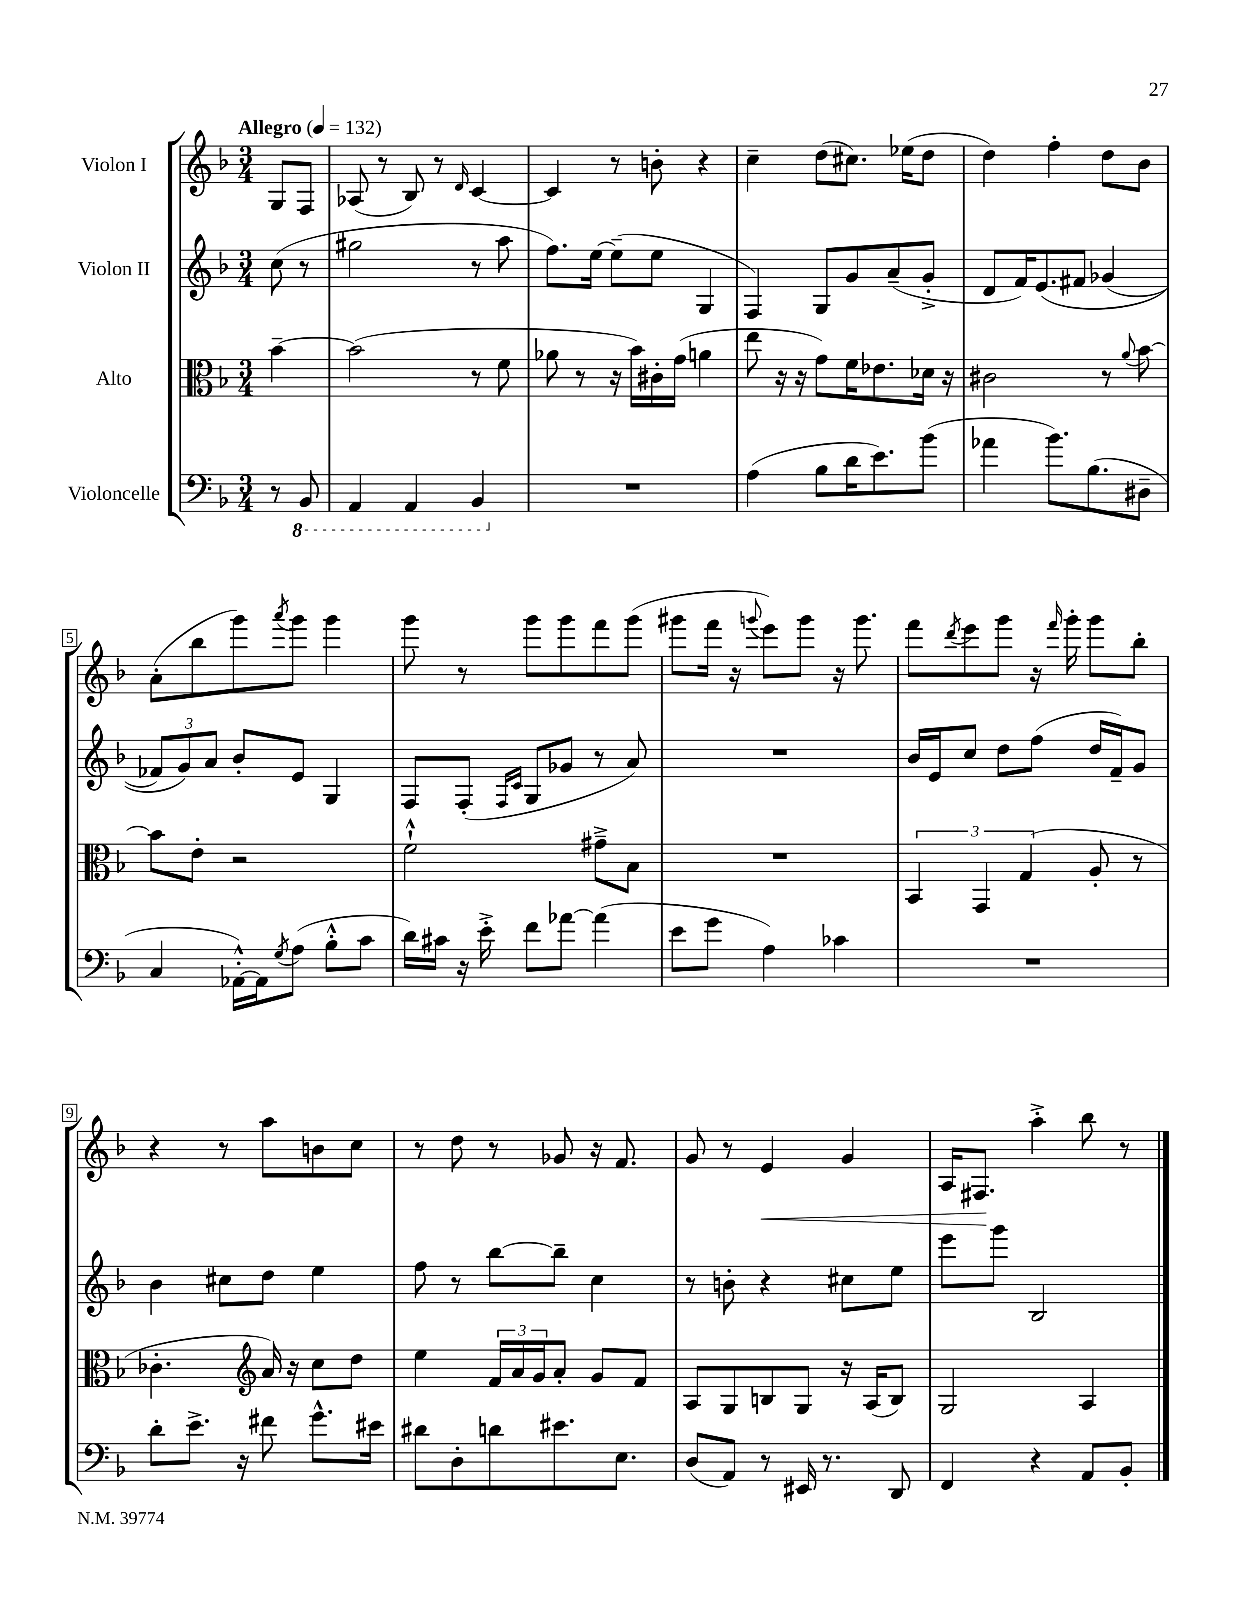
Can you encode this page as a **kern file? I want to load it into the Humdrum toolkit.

**kern	**kern	**kern	**kern	**dynam
*part4	*part3	*part2	*part1	*part1
*staff4	*staff3	*staff2	*staff1	*staff1
*I"Violoncelle	*I"Alto	*I"Violon II	*I"Violon I	*
*clefF4	*clefC3	*clefG2	*clefG2	*
*k[b-]	*k[b-]	*k[b-]	*k[b-]	*
*M3/4	*M3/4	*M3/4	*M3/4	*
*MM132	*MM132	*MM132	*MM132	*
=	=	=	=	=
!	!	!	!LO:TX:a:B:t=Allegro	!
8r	[4b-~\	(8cc\	8G/L	.
*8ba	*	*	*	*
8BBB-/	.	8r	8F/J	.
=1	=1	=1	=1	=1
4AAA/	(2b-\]	2gg#X\	(8A-X/	.
.	.	.	8r	.
4AAA/	.	.	8B-/)	.
.	.	.	8r	.
.	.	.	16qqd/	.
4BBB-/	8r	8r	[4c/	.
.	8f\	8aa\	.	.
=2	=2	=2	=2	=2
*X8ba	*	*	*	*
2.r	8a-X\	8.ff\L)	4c/]	.
.	8r	.	.	.
.	.	[16ee\Jk	.	.
.	16r	(8ee~\L]	8r	.
.	16b-\LL)	.	.	.
.	16c#X'\	8ee\J	8bn'\	.
.	(16g\JJ	.	.	.
.	4an\	4G/	4r	.
=3	=3	=3	=3	=3
(4A\	8ee\	4F/)	4cc~\	.
.	16r	.	.	.
.	16r	.	.	.
8B-\L	8g\L)	8G/L	(8dd\L	.
16d\K	16f\K	8g/	8.cc#X\J)	.
8.e\)	8.e-X\	.	.	.
.	.	(8a~/	.	.
.	.	.	(16ee-X\KL	.
(8b-\J	16d-X\Jk	8g'^/J	8dd\J	.
.	16r	.	.	.
=4	=4	=4	=4	=4
4a-X\	2c#X\	8d/L	4dd\)	.
.	.	16f/K)	.	.
.	.	(8.e/	.	.
8.b-\L)	.	.	4ff'\	.
.	.	8f#X/J	.	.
(8.B-\	.	.	.	.
.	8r	(4g-X/	8dd\L	.
.	8qqa/	.	.	.
8D#X~\J	[8b-\	.	8b-\J	.
!!LO:LB:g=z
=5	=5	=5	=5	=5
4C/	8b-\L]	12f-X/L)	(8a'\L	.
.	.	12g/)	.	.
.	8e'\J	.	8bb-\	.
.	.	12a/J	.	.
[16AA-X'^^\LL)	2r	8b-'/L	8ggg\)	.
16AA-\J]	.	.	.	.
8qG/	.	.	8qaaa/	.
(8A\J	.	8e/J	8ggg\J	.
8B-'^^\L	.	4G/	4ggg\	.
8c\J	.	.	.	.
=6	=6	=6	=6	=6
16d\LL)	2f`^^\	8F/L	8ggg\	.
16c#X\JJ	.	.	.	.
16r	.	(8F'/J	8r	.
16e'^\	.	.	.	.
.	.	16qqF/LL	.	.
.	.	16qqc/JJ	.	.
8f\L	.	8G/L	8ggg\L	.
[8a-X\J	.	8g-X/J	8ggg\	.
(4a-\]	8g#X~^\L	8r	8fff\	.
.	8B-\J	8a/)	(8ggg\J	.
=7	=7	=7	=7	=7
8e\L	2.r	2.r	8ggg#X\L	.
8g\J	.	.	16fff\Jk	.
.	.	.	16r	.
.	.	.	8qqgggn/	.
4A\)	.	.	8eee\L)	.
.	.	.	8ggg\J	.
4c-X\	.	.	16r	.
.	.	.	8.ggg\	.
=8	=8	=8	=8	=8
2.r	6BB-/	16b-/LL	8fff\L	.
.	.	16e/J	.	.
.	.	.	8qddd/	.
.	.	8cc/J	8eee\	.
.	6GG/	.	.	.
.	.	8dd\L	8ggg\J	.
.	(6G/	.	.	.
.	.	(8ff\J	16r	.
.	.	.	16qqfff/	.
.	.	.	16ggg'\	.
.	8A'/	16dd/LL	8ggg\L	.
.	.	16f~/J)	.	.
.	8r	8g/J	8bb-'\J	.
!!LO:LB:g=z
=9	=9	=9	=9	=9
8d'\L	4.c-X'\	4b-\	4r	.
8.e^\J	.	.	.	.
.	.	8cc#X\L	8r	.
16r	.	.	.	.
*	*clefG2	*	*	*
8f#X\	16a/)	8dd\J	8aa\L	.
.	16r	.	.	.
8.g^^\L	8cc\L	4ee\	8bn\	.
.	8dd\J	.	8cc\J	.
16e#X\Jk	.	.	.	.
=10	=10	=10	=10	=10
8d#X\L	4ee\	8ff\	8r	.
8D'\	.	8r	8dd\	.
8dn\	24f/LL	[8bb-\L	8r	.
.	24a/	.	.	.
.	24g/J	.	.	.
8.e#X\	8a'/J	8bb-~\J]	8g-X/	.
.	8g/L	4cc\	16r	.
8.E\J	.	.	8.f/	.
.	8f/J	.	.	.
=11	=11	=11	=11	=11
(8D/L	8A/L	8r	8g/	.
8AA/J)	8G/	8bn'\	8r	.
!	!	!	!	!LO:HP:b
8r	8Bn/	4r	4e/	<
16EE#X/	8G/J	.	.	.
8.r	.	.	.	.
.	16r	8cc#X\L	4g/	.
.	(16A/KL	.	.	.
8DD/	8B/J)	8ee\J	.	.
=12	=12	=12	=12	=12
4FF/	2G/	8eee\L	16A/KL	.
.	.	.	8.F#X/J	.
.	.	8ggg\J	.	.
4r	.	2B-/	4aa'^\	[
8AA/L	4A/	.	8bb-\	.
8BB-'/J	.	.	8r	.
==	==	==	==	==
*-	*-	*-	*-	*-
